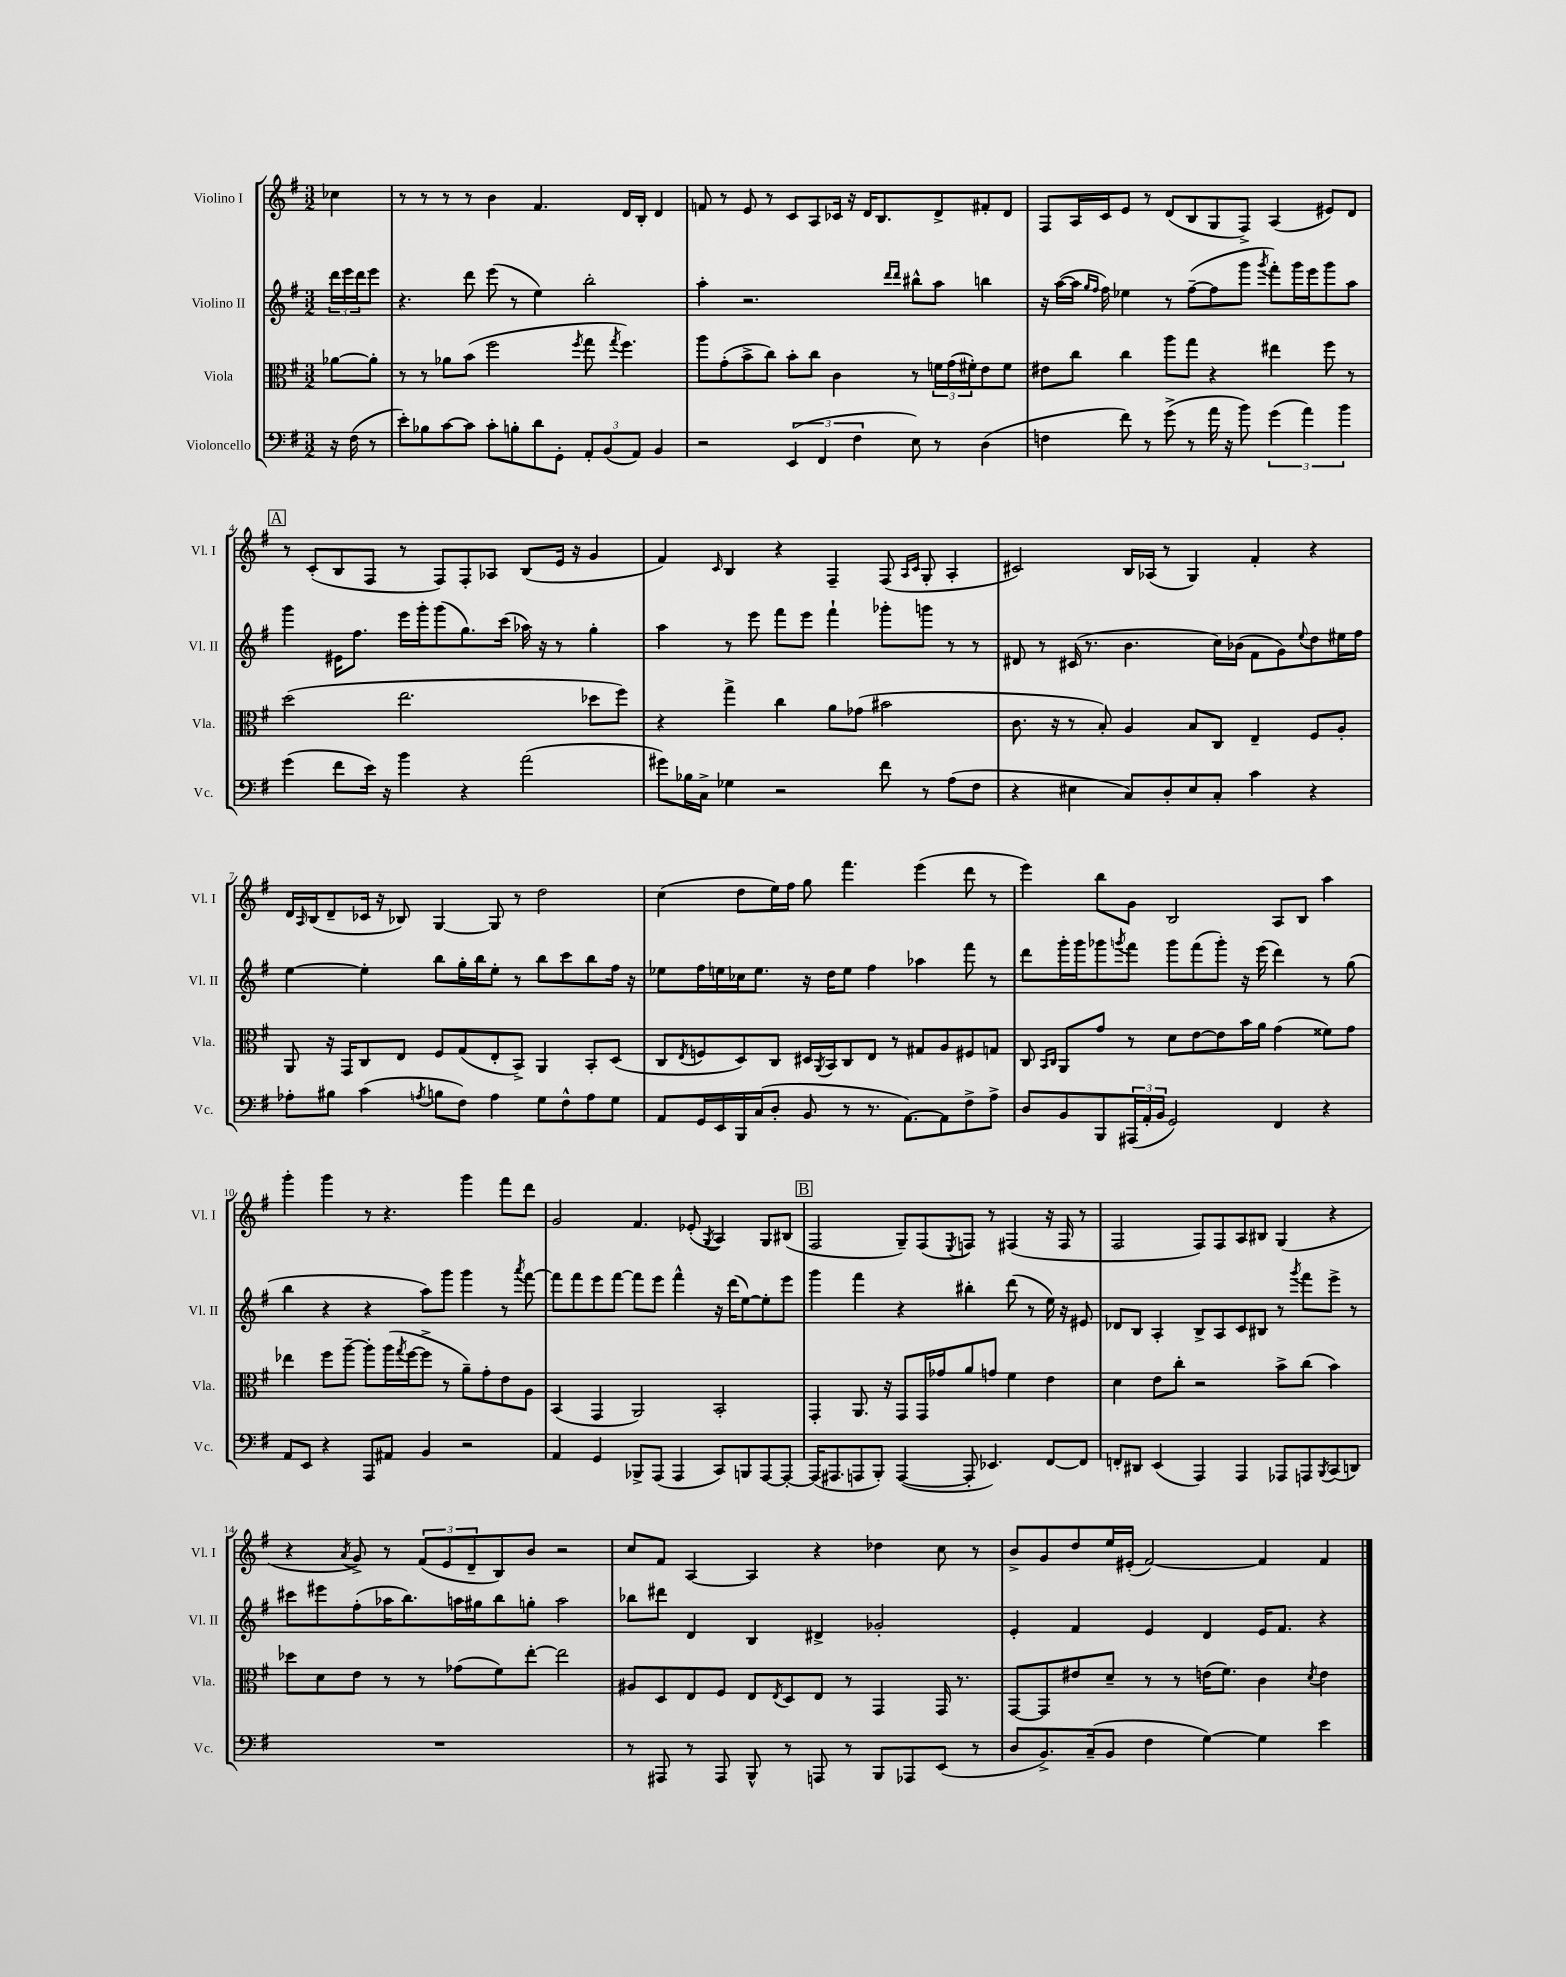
<<
\new StaffGroup <<
\new Staff = "s0" \with { instrumentName = "Violino I" shortInstrumentName = "Vl. I" } {
    \clef treble \key g \major \numericTimeSignature \time 3/2 \partial 4
    ces''4 |
    r8 r8 r8 r8 b'4 fis'4. d'16 b16-. d'4 |
    f'8 r8 e'8 r8 c'8 a8 ces'16 r16 d'16 b8. d'8-> fis'8-. d'8 |
    fis8 a16 c'16 e'8 r8 d'8( b8 g8 fis8->) a4( eis'8) d'8 |
    \mark \markup { \box "A" } r8 c'8-.( b8 fis8 r8 fis8) fis8-. aes8 b8( e'16 r16 g'4 |
    fis'4) \grace { c'16 } b4 r4 fis4-- fis8( \grace { a16 c'16 } g8-. a4-. |
    cis'2) b16 aes16( r8 g4) fis'4-. r4 |
    d'16 \grace { a16 } b16( d'8-- ces'16 r16 bes8) g4~ g8 r8 d''2 |
    c''4( d''8 e''16) fis''16 g''8 fis'''4. e'''4( d'''8 r8 |
    e'''4) b''8 g'8 b2 a8 b8 a''4 |
    g'''4-. g'''4 r8 r4. g'''4 fis'''8 d'''8 |
    g'2 fis'4. ees'8-.( \acciaccatura { g8 } a4) g8 bis8( |
    \mark \markup { \box "B" } fis2 g8--) fis8( \acciaccatura { e8 } f8) r8 fis4( r16 fis16 r8 |
    fis2 fis8) fis8 a8 bis8 g4( r4 |
    r4 \acciaccatura { a'8 } g'8->) r8 \tuplet 3/2 { fis'8( e'8 d'8-- } b8) b'8 r2 |
    c''8 fis'8 a4~ a4 r4 des''4 c''8 r8 |
    b'8-> g'8 d''8 e''16 eis'16-.( fis'2~) fis'4 fis'4 \bar "|." |
}
\new Staff = "s1" \with { instrumentName = "Violino II" shortInstrumentName = "Vl. II" } {
    \clef treble \key g \major \numericTimeSignature \time 3/2 \partial 4
    \tuplet 3/2 { d'''16 e'''16 d'''16 } e'''8 |
    r4. d'''8 e'''8( r8 e''4) b''2-. |
    a''4-. r2. \grace { d'''16 d'''16 } bis''8-^ a''8 b''4 |
    r16 a''16~( a''16 \grace { g''16 fis''16 } fis''16) ees''4 r8 fis''8~--( fis''8 g'''8 \acciaccatura { g'''8 } fis'''8-.) g'''16 e'''16 g'''8 a''8 |
    \mark \markup { \box "A" } g'''4 eis'16 fis''8. e'''16 g'''16-. g'''8( g''8.) c'''16( aes''16) r16 r8 g''4-. |
    a''4 r8 e'''8 fis'''8 e'''8 fis'''4-! ges'''8-. g'''8 r8 r8 |
    dis'8 r8 cis'16( r8. b'4. c''16) bes'16( fis'8 g'8) \appoggiatura { e''8 } d''8 eis''16 fis''16 |
    e''4~ e''4-. b''8 g''16-. b''16 e''8-. r8 b''8 c'''8 b''8 fis''16 r16 |
    ees''8 fis''16 e''16 ces''16 e''8. r16 d''16 e''8 fis''4 aes''4 fis'''8 r8 |
    d'''8 g'''16-. g'''16 ges'''8 \acciaccatura { g'''8 } fis'''8 g'''8 fis'''8( g'''8-.) r16 e'''16( d'''4) r8 g''8( |
    b''4 r4 r4 a''8) g'''8 g'''4 r8 \acciaccatura { a'''8 } fis'''8~ |
    fis'''8 fis'''8 e'''8 fis'''8~ fis'''8 e'''8 fis'''4-^ r16 d'''16( e''8~) e''8-. e'''8 |
    \mark \markup { \box "B" } g'''4 fis'''4 r4 bis''4-. d'''8( r8 e''16) r16 eis'8 |
    des'8 b8 a4-. b8-> a8 c'8 bis8 r8 \acciaccatura { g'''8 } fis'''8 e'''8-> r8 |
    cis'''8 eis'''8 fis''8-.( aes''16 b''8.) a''16 gis''16 b''8 g''8-. a''2 |
    bes''8 dis'''8 d'4 b4 dis'4-> ges'2-. |
    e'4-. fis'4 e'4 d'4 e'16 fis'8. r4 \bar "|." |
}
\new Staff = "s2" \with { instrumentName = "Viola" shortInstrumentName = "Vla." } {
    \clef alto \key g \major \numericTimeSignature \time 3/2 \partial 4
    aes'8~ aes'8-. |
    r8 r8 aes'8 b'8( fis''2 \acciaccatura { fis''8 } g''8 \acciaccatura { g''8 } fis''4.) |
    a''8 g'8-.( b'8-> c''8) b'8-. c''8 c'4 r8 \tuplet 3/2 { f'16 g'16( fis'16-.) } e'8 fis'8 |
    eis'8 c''8 c''4 a''8 g''8 r4 eis''4 fis''8 r8 |
    \mark \markup { \box "A" } d''2( e''2. des''8 fis''8) |
    r4 g''4-> c''4 a'8 ges'8( bis'2 |
    c'8. r16 r8 b8-.) a4 b8 c8 e4-- fis8 a8-. |
    a,8 r16 g,16 c8 e8 fis8 g8( e8-. b,8->) a,4 b,8-. d8( |
    c8 \acciaccatura { e8 } f8 d8) c8 dis16 \acciaccatura { a,8 } b,16 c8 e8 r8 gis8 a8 fis8 g8 |
    c8 \grace { b,16 c16 } a,8 g'8 r8 d'8 e'8~ e'8 b'16 a'16 g'4( fisis'8) g'8 |
    ees''4 fis''8 a''8~-- a''8-. a''16( \acciaccatura { g''8 } fis''16~ fis''8-> r8 a'8--) g'8-. e'8 a8 |
    b,4( g,4 a,2) b,2-. |
    \mark \markup { \box "B" } g,4-. a,8. r16 g,8 g,16 ges'16 a'8 g'8 fis'4 e'4 |
    d'4 e'8 c''8-. r2 b'8-> c''8( b'4) |
    des''8 d'8 e'8 r8 r8 ges'8( fis'8) e''8~-. e''2 |
    ais8 d8 e8 fis8 e8 \acciaccatura { e8 } d8 e8 r8 g,4 g,16 r8. |
    g,8~ g,8 eis'8 d'8-- r8 r8 e'16( fis'8.) c'4 \acciaccatura { d'8 } e'4 \bar "|." |
}
\new Staff = "s3" \with { instrumentName = "Violoncello" shortInstrumentName = "Vc." } {
    \clef bass \key g \major \numericTimeSignature \time 3/2 \partial 4
    r16 fis16( r8 |
    e'8-.) bes8 c'8~ c'8 c'8-. b8-. d'8 g,8-. \tuplet 3/2 { a,8-. b,8( a,8) } b,4 |
    r2 \tuplet 3/2 { e,4( fis,4 fis4 } e8) r8 d4( |
    f4 fis'8) r8 g'8->( r8 a'16 r16 b'8) \tuplet 3/2 { g'4( a'4) b'4 } |
    \mark \markup { \box "A" } g'4( fis'8 e'16) r16 b'4 r4 a'2( |
    gis'8) bes16 c16-> ges4 r2 fis'8 r8 a8( fis8 |
    r4 eis4 c8) d8-. eis8 c8-. c'4 r4 |
    aes8-. bis8 c'4( \acciaccatura { a8 } b8 fis8) a4 g8 fis8-^ a8 g8 |
    a,8 g,16 e,16 b,,16 c16( d8-. b,8 r8 r8. a,8.~) a,8 fis8-> a8-> |
    d8 b,8 b,,8 \tuplet 3/2 { ais,,16( a,16-. b,16 } g,2) fis,4 r4 |
    a,8 e,8 r4 a,,8 ais,8 b,4 r2 |
    a,4 g,4 bes,,8-> a,,8( a,,4 c,8) b,,8 a,,8~ a,,8~-. |
    \mark \markup { \box "B" } a,,16( ais,,8. a,,8 b,,8-.) a,,4~( a,,8-. ees,4.) fis,8~ fis,8 |
    f,8-. dis,8 e,4( a,,4) a,,4 aes,,8 a,,8 \acciaccatura { b,,8 } c,8( d,8) |
    R1. |
    r8 ais,,8 r8 ais,,8 b,,8-^ r8 a,,8 r8 b,,8 aes,,8 e,8( r8 |
    d8 b,8.->) c16--( b,8 fis4 g4~) g4 e'4 \bar "|." |
}
>>
>>
